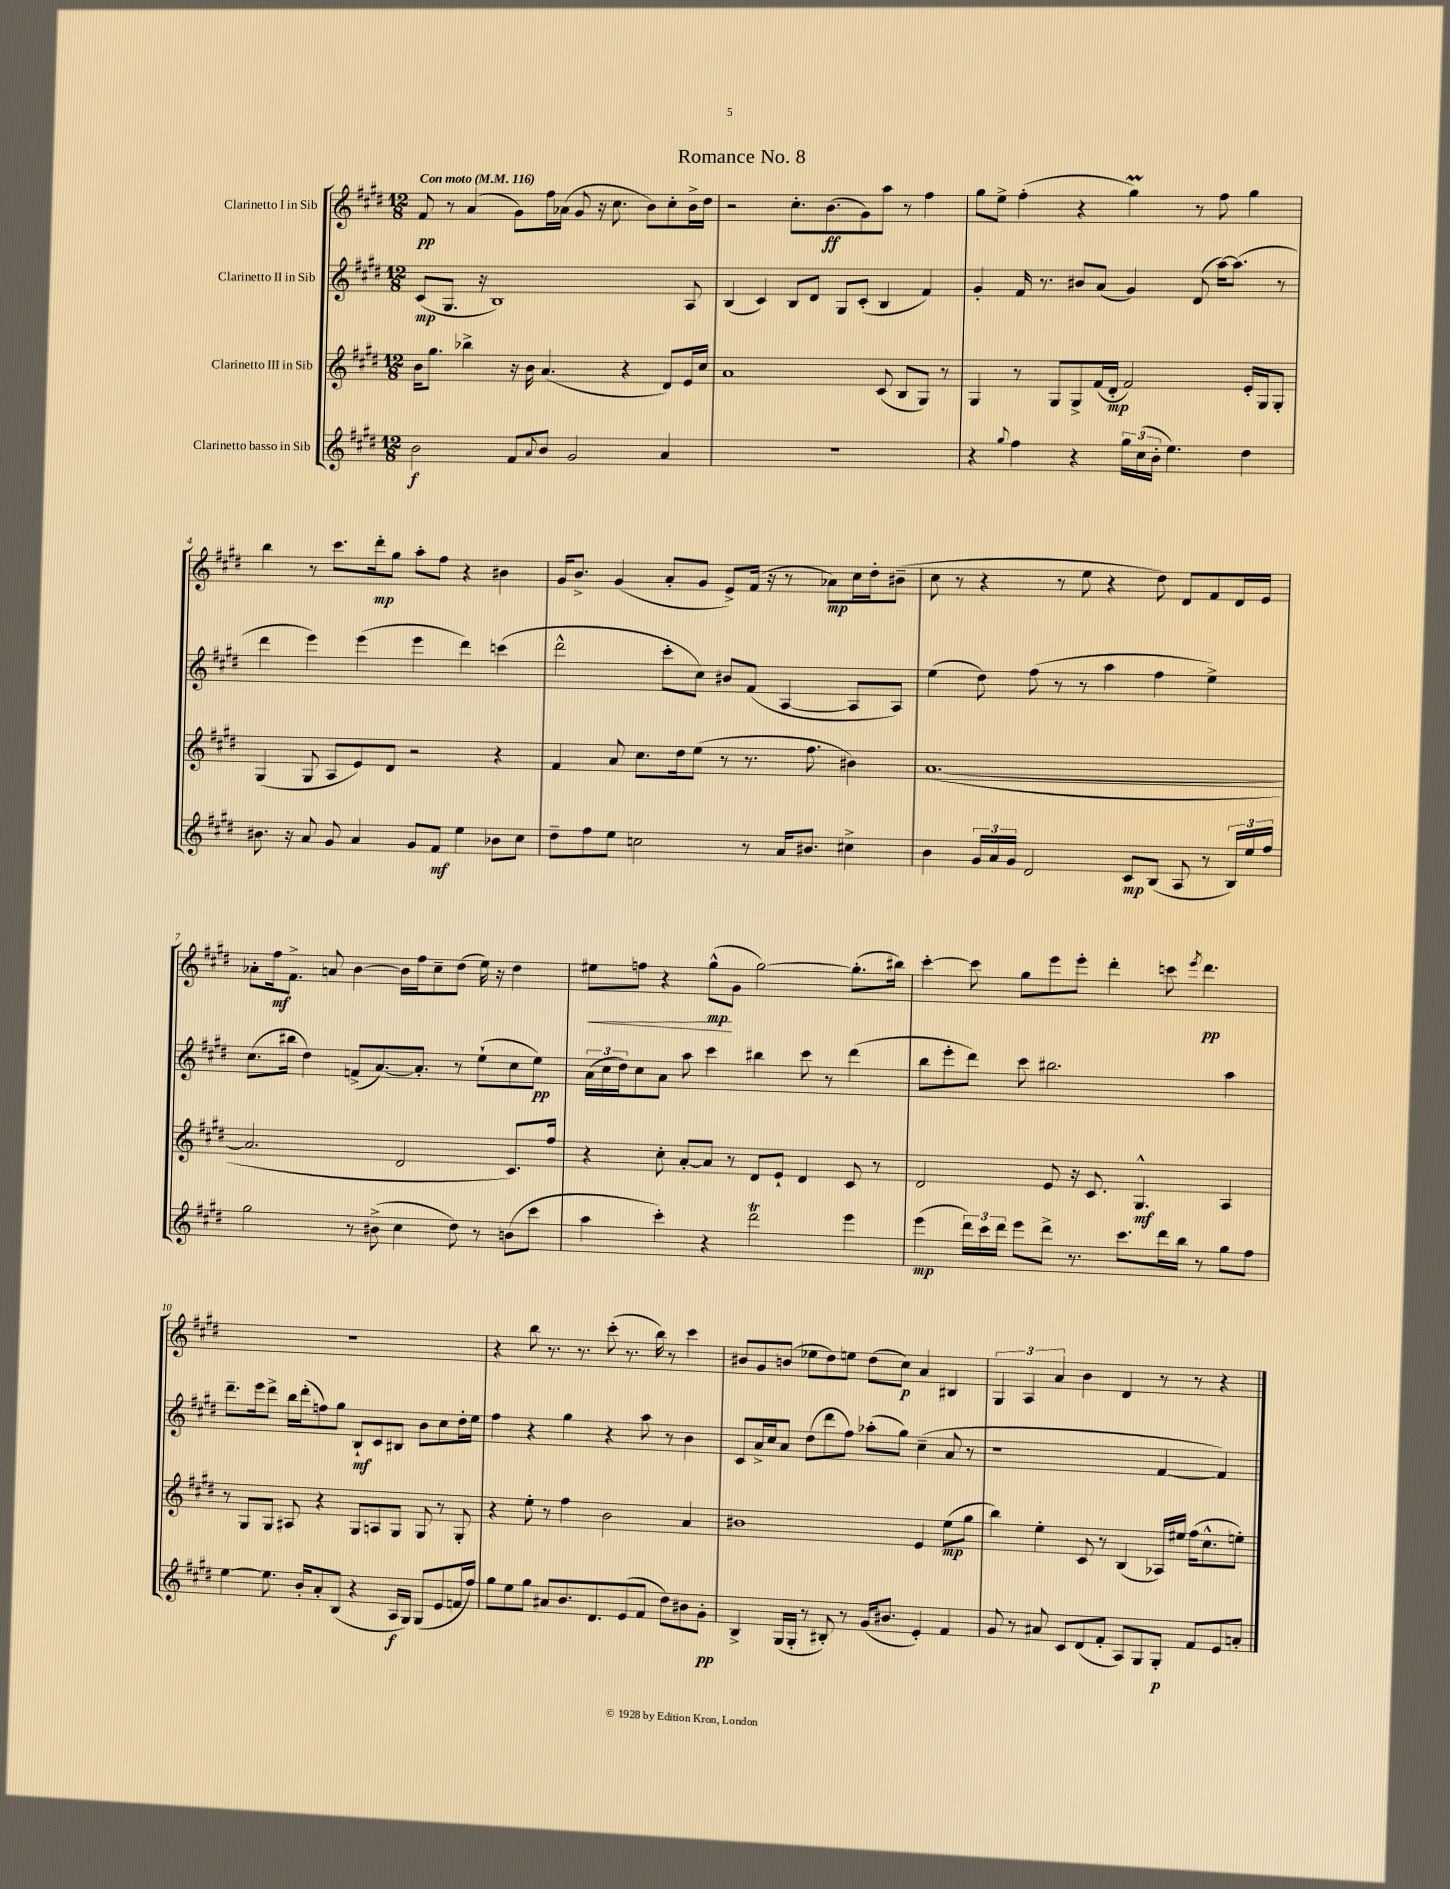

**kern	**kern	**kern	**kern
*staff4	*staff3	*staff2	*staff1
*clefG2	*clefG2	*clefG2	*clefG2
*k[f#c#g#d#]	*k[f#c#g#d#]	*k[f#c#g#d#]	*k[f#c#g#d#]
*M12/8	*M12/8	*M12/8	*M12/8
*MM116	*MM116	*MM116	*MM116
2b	16b	(8c#	8f#
.	8.gg#	.	.
.	.	8.G#	8r
.	4bb-^	.	(4a
.	.	16r	.
.	.	1B)	.
8f#	16r	.	8g#)
.	16b	.	.
8qqa	.	.	.
8b	(4.a	.	16ff#
.	.	.	(16a-
2g#	.	.	8g#
.	.	.	16r
.	.	.	8.cc#
.	4r	.	.
.	.	.	8b)
4a	8d#)	.	8cc#'
.	16e	8A	16b^
.	16cc#	.	16dd#
=	=	=	=
1.r	1a	(4B	2r
.	.	4c#)	.
.	.	8B	8.cc#'
.	.	8d#	.
.	.	.	(8.b
.	.	8G#	.
.	.	(8c#'	8g#)
.	(8c#	4B	8aa
.	8B	.	8r
.	8G#)	4f#)	4ff#
.	8r	.	.
=	=	=	=
4r	4G#	4g#'	8gg#
.	.	.	8ee^
8qqgg#	.	.	.
4ff#	8r	16f#	(4ff#'
.	.	8.r	.
.	8G#	.	.
4r	8G#^	8b#	4r
.	(16f#	(8a	.
.	16d#'	.	.
24gg#	2f#)	4g#)	4gg#)
(24cc#	.	.	.
24b'	.	.	.
4.ee)	.	.	.
.	.	(8d#	8r
.	.	[16aa)	8ff#
.	.	(8.aa]	.
4dd#	16e'	.	4gg#
.	16G#	.	.
.	8G#'	8r	.
=	=	=	=
8.b#	(4G#	4ddd#	4bb
16r	.	.	.
8a	8G#	4eee)	8r
8g#	8A	.	8.ccc#
4a	8e)	(4eee	.
.	.	.	16ddd#'
.	8d#	.	8gg#
8g#	2r	4eee	8aa'
8f#	.	.	8ff#
4ee	.	4ddd#)	4r
8b-	4r	(4ccc	4b#
8cc#	.	.	.
=	=	=	=
8dd#~	4f#	2ddd#^^	16g#
.	.	.	8.b^
8ff#	.	.	.
8ee	8a	.	(4g#
2cc	8.cc#	.	.
.	.	8ccc#'	8a'
.	16dd#	.	.
.	(8ee	8cc#)	8g#
.	8r	8b#	8e^)
8r	8.r	(8f#	(16f#
.	.	.	16r
16a	.	[4A	8r
8.b#	8.ff#	.	.
.	.	.	8a-)
4cc#^	4b#)	8A]	16cc#
.	.	.	16dd#'
.	.	8A)	(8b#~
=	=	=	=
4b	([1.a	(4ee	8cc#
.	.	.	8r
24g#	.	8dd#)	4r
24a	.	.	.
24g#	.	.	.
2d#	.	(8ff#	.
.	.	8r	8r
.	.	8r	8ee
.	.	4aa	4r
8c#	.	.	.
(8B	.	4ff#	8dd#)
8A	.	.	8d#
8r	.	4ee^)	8f#
24B)	.	.	16d#
24ee	.	.	.
.	.	.	16e
24ff#	.	.	.
=	=	=	=
2gg#	2.a]	(8.cc#	8a-'
.	.	.	16ff#
.	.	16bb#	8.f#^
.	.	4dd#)	.
.	.	.	8a
8r	.	(8f^	[4b
(8b#^	.	[8.a)	.
4cc#	2d#	.	16b]
.	.	8.a']	16ff#
.	.	.	8cc#~
8dd#)	.	8r	(8dd#
8r	.	(8ee`	16ee)
.	.	.	16r
(8b	8.c#)	8cc#	4dd#
8ccc#	.	8ee)	.
.	16ff#	.	.
=	=	=	=
4aa	4r	(24a	8ee#
.	.	24cc#	.
.	.	24dd#)	.
.	.	8cc#	8ff
4ccc#')	8cc#'	8a	4r
.	[8a'	8aa	.
4r	8a]	4ccc#	(8gg#^^
.	8r	.	8g#
2ddd#	8d#	4bb#	[2gg#)
.	8e`	.	.
.	4d#	8ccc#	.
.	.	8r	.
4eee	8c#	(4ddd#	(8.gg#']
.	8r	.	.
.	.	.	16bb#)
=	=	=	=
(4eee	2d#	8bb	[4ccc#'
.	.	8eee'	.
24ddd#)	.	8ddd#)	8ccc#]
24ccc#	.	.	.
24ddd#	.	.	.
8eee	.	8ccc#	8gg#
8ddd#^	8e	2.bb#	8eee
8.r	16r	.	8eee'
.	8.c#	.	.
.	.	.	4ddd#'
8.ccc#	.	.	.
.	4.G#^^	.	.
16ddd#	.	.	8ccc
16bb	.	.	.
.	.	.	8qeee
8r	.	.	4.ddd#
8gg#	4A	4aa	.
8ff#	.	.	.
=	=	=	=
[4ee	8r	8.ddd#~	1.r
.	8G#	.	.
.	.	16eee	.
8.ee]	8G#	8ddd#^	.
.	8A#	16bb	.
16b'	.	(16ddd#'	.
8a'	4r	8ff)	.
(8B	.	8gg#	.
4r	8G#	8B`	.
.	8A	8c#	.
16A	8G#	8B#	.
16G#)	.	.	.
(8G#	8G#	8b	.
8e	8r	8cc#	.
16f	8G#'	16dd#'	.
16ff#)	.	16ee	.
=	=	=	=
8gg#	4r	4ff#	4r
8ee	.	.	.
8gg#	8ee'	4r	8bb
8a#	8r	.	8.r
8.b	4ff#	4gg#	.
.	.	.	8.r
8.d#	.	.	.
.	2b	4r	(8ccc#'
(8e	.	.	8.r
8f#	.	8aa	.
.	.	.	16bb)
8dd#)	.	8r	8r
8b#	4a	4b	4ccc#
8g#'	.	.	.
=	=	=	=
4B^	1b#	8c#	8b#
.	.	16a^	8g#
.	.	16cc#	.
(16G#	.	8a	(8b
16G#'	.	.	.
8r	.	(8dd#	8ee-
8B#')	.	8ddd#	8dd#)
8r	.	8ff#)	8ee
(16g#	.	(8aa-'	(8dd#
8.b#	.	.	.
.	.	8gg#)	8cc#)
4e')	4e	(4cc#~	4a
4f#	(8ee	8a	4B#
.	8gg#	8r	.
=	=	=	=
8g#	4bb)	1r	6G#
8r	.	.	.
.	.	.	6A
8a#	4ee'	.	.
.	.	.	6a
8c#	.	.	.
(8d#	8c#	.	4b
8f#'	8r	.	.
8A)	(4B	.	4d#
8G#	.	.	.
8G#'	16A-)	[4f#	8r
.	16ee#	.	.
8f#	(16ff#	.	8r
.	8.cc#^^	.	.
8e	.	4f#])	4r
8a'	8ee')	.	.
==	==	==	==
*-	*-	*-	*-
